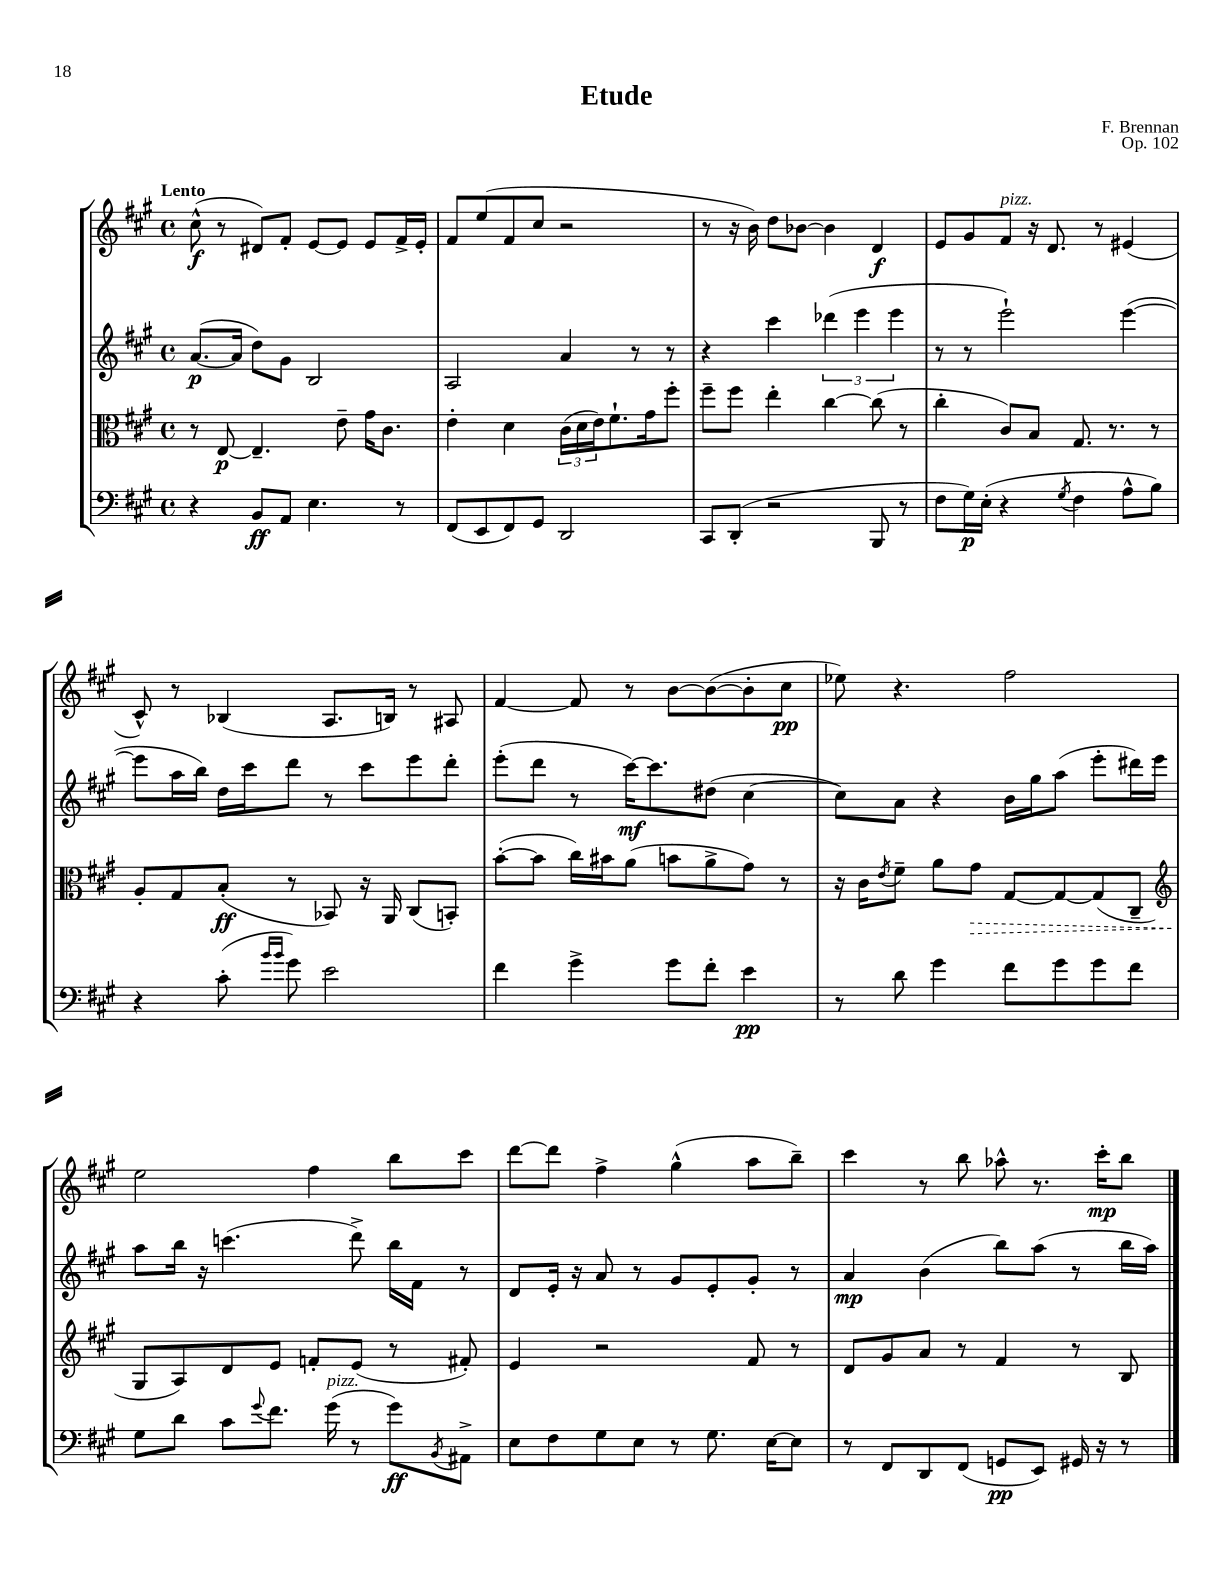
\header { title = "Etude" composer = "F. Brennan" opus = "Op. 102" }
<<
\new StaffGroup <<
\new Staff = "s0" {
    \clef treble \key a \major \defaultTimeSignature \time 4/4 \tempo "Lento"
    cis''8-^\f( r8 dis'8) fis'8-. e'8~ e'8 e'8 fis'16-> e'16-. |
    fis'8 e''8( fis'8 cis''8 r2 |
    r8 r16 b'16) d''8 bes'8~ bes'4 d'4\f |
    e'8 gis'8 fis'8^\markup { \italic "pizz." } r16 d'8. r8 eis'4( |
    cis'8-^) r8 bes4( a8. b16) r8 ais8 |
    fis'4~ fis'8 r8 b'8~ b'8~( b'8-. cis''8\pp |
    ees''8) r4. fis''2 |
    e''2 fis''4 b''8 cis'''8 |
    d'''8~ d'''8 fis''4-> gis''4-^( a''8 b''8--) |
    cis'''4 r8 b''8 aes''8-^ r8. cis'''16-.\mp b''8 \bar "|." |
}
\new Staff = "s1" {
    \clef treble \key a \major \defaultTimeSignature \time 4/4
    a'8.~\p( a'16 d''8) gis'8 b2 |
    a2 a'4 r8 r8 |
    r4 cis'''4 \tuplet 3/2 { des'''4( e'''4 e'''4 } |
    r8 r8 e'''2-!) e'''4~( |
    e'''8 a''16 b''16) d''16 cis'''16 d'''8 r8 cis'''8 e'''8 d'''8-. |
    e'''8-.( d'''8 r8 cis'''16~\mf) cis'''8. dis''8( cis''4~ |
    cis''8) a'8 r4 b'16 gis''16 a''8( e'''8-. dis'''16) e'''16 |
    a''8 b''16 r16 c'''4.( d'''8->) b''16 fis'16 r8 |
    d'8 e'16-. r16 a'8 r8 gis'8 e'8-. gis'8-. r8 |
    a'4\mp b'4( b''8) a''8( r8 b''16 a''16) \bar "|." |
}
\new Staff = "s2" {
    \clef alto \key a \major \defaultTimeSignature \time 4/4
    r8 e8~\p e4.-- e'8-- gis'16 cis'8. |
    e'4-. d'4 \tuplet 3/2 { cis'16( d'16 e'16) } fis'8.-! gis'16 fis''8-. |
    fis''8-- fis''8 e''4-. cis''4~ cis''8( r8 |
    cis''4-. cis'8) b8 gis8. r8. r8 |
    a8-. gis8 b8-.\ff( r8 bes,8) r16 a,16 cis8( b,8-.) |
    b'8~-.( b'8 cis''16) bis'16 a'8( b'8 a'8-> gis'8) r8 |
    r16 cis'16 \acciaccatura { e'8 } fis'8-- a'8 \once \override Hairpin.style = #'dashed-line gis'8\> gis8~ gis8~ gis8( cis8-- |
    \clef treble gis8\! a8) d'8 e'8 f'8-. e'8( r8 fis'8-.) |
    e'4 r2 fis'8 r8 |
    d'8 gis'8 a'8 r8 fis'4 r8 b8 \bar "|." |
}
\new Staff = "s3" {
    \clef bass \key a \major \defaultTimeSignature \time 4/4
    r4 b,8\ff a,8 e4. r8 |
    fis,8( e,8 fis,8) gis,8 d,2 |
    cis,8 d,8-.( r2 b,,8 r8 |
    fis8 gis16\p) e16-.( r4 \acciaccatura { gis8 } fis4 a8-^ b8) |
    r4 cis'8-.( \grace { b'16 b'16 } gis'8) e'2 |
    fis'4 gis'4-> gis'8 fis'8-. e'4\pp |
    r8 d'8 gis'4 fis'8 gis'8 gis'8 fis'8 |
    gis8 d'8 cis'8 \appoggiatura { gis'8 } fis'8. gis'16^\markup { \italic "pizz." }( r8 gis'8\ff) \acciaccatura { b,8 } ais,8-> |
    e8 fis8 gis8 e8 r8 gis8. e16~ e8 |
    r8 fis,8 d,8 fis,8( g,8\pp e,8) gis,16 r16 r8 \bar "|." |
}
>>
>>
\layout { \context { \Score \remove "Bar_number_engraver" } }
